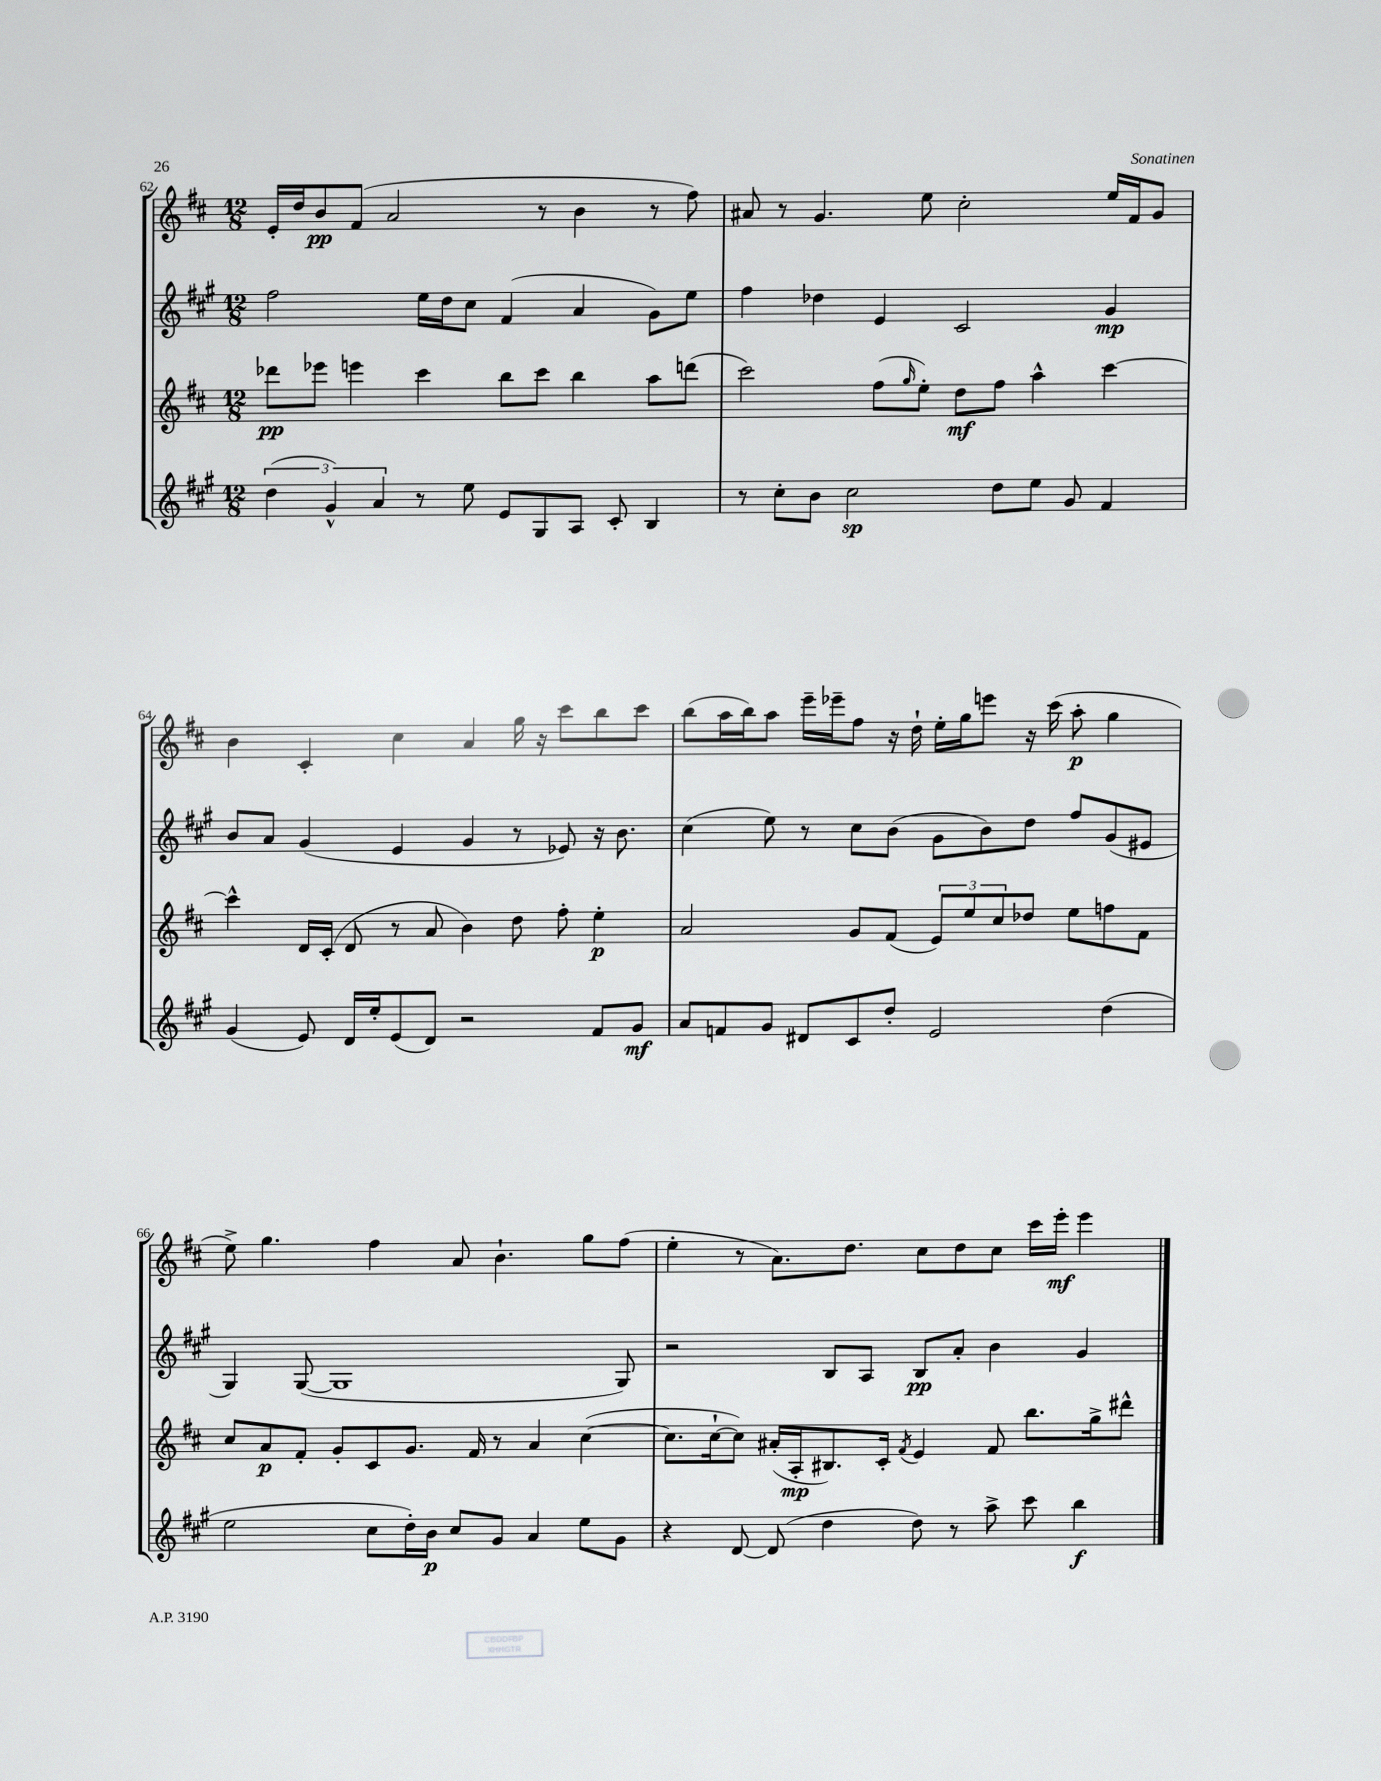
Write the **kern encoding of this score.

**kern	**dynam	**kern	**dynam	**kern	**dynam	**kern	**dynam
*part4	*part4	*part3	*part3	*part2	*part2	*part1	*part1
*staff4	*staff4	*staff3	*staff3	*staff2	*staff2	*staff1	*staff1
*clefG2	*	*clefG2	*	*clefG2	*	*clefG2	*
*k[f#c#g#]	*	*k[f#c#]	*	*k[f#c#g#]	*	*k[f#c#]	*
*M12/8	*	*M12/8	*	*M12/8	*	*M12/8	*
=62	=62	=62	=62	=62	=62	=62	=62
(6dd\	.	8ddd-X\L	pp	2ff#\	.	16e'/LL	.
.	.	.	.	.	.	16dd/J	.
.	.	8eee-X\J	.	.	.	8b/	pp
6g#^^/)	.	.	.	.	.	.	.
.	.	4eeen\	.	.	.	(8f#/J	.
6a/	.	.	.	.	.	.	.
.	.	.	.	.	.	2a/	.
8r	.	4ccc#\	.	16ee\LL	.	.	.
.	.	.	.	16dd\J	.	.	.
8ee\	.	.	.	8cc#\J	.	.	.
8e/L	.	8bb\L	.	(4f#/	.	.	.
8G#/	.	8ccc#\J	.	.	.	8r	.
8A/J	.	4bb\	.	4a/	.	4b\	.
8c#'/	.	.	.	.	.	.	.
4B/	.	8aa\L	.	8g#\L)	.	8r	.
.	.	(8dddn\J	.	8ee\J	.	8ff#\)	.
=63	=63	=63	=63	=63	=63	=63	=63
8r	.	2ccc#\)	.	4ff#\	.	8a#X/	.
8cc#'\L	.	.	.	.	.	8r	.
8b\J	.	.	.	4dd-X\	.	4.g/	.
2cc#\	sp	.	.	.	.	.	.
.	.	(8ff#\L	.	4e/	.	.	.
.	.	16qqgg/	.	.	.	.	.
.	.	8ee'\J)	.	.	.	8ee\	.
.	.	8dd\L	mf	2c#/	.	2cc#'\	.
8dd\L	.	8ff#\J	.	.	.	.	.
8ee\J	.	4aa^^\	.	.	.	.	.
8g#/	.	.	.	.	.	.	.
4f#/	.	[4ccc#\	.	4g#/	mp	16ee/LL	.
.	.	.	.	.	.	16f#/J	.
.	.	.	.	.	.	8g/J	.
!!LO:LB:g=z
=64	=64	=64	=64	=64	=64	=64	=64
(4g#/	.	4ccc#^^\]	.	8b/L	.	4b\	.
.	.	.	.	8a/J	.	.	.
8e/)	.	16d/LL	.	(4g#/	.	4c#'/	.
.	.	(16c#'/JJ	.	.	.	.	.
16d/LL	.	8d/	.	.	.	.	.
16ee'/J	.	.	.	.	.	.	.
(8e/	.	8r	.	4e/	.	4cc#\	.
8d/J)	.	8a/	.	.	.	.	.
2r	.	4b\)	.	4g#/	.	4a/	.
.	.	8dd\	.	8r	.	16gg\	.
.	.	.	.	.	.	16r	.
.	.	8ff#'\	.	8e-X/)	.	8ccc#\L	.
8f#/L	.	4ee'\	p	16r	.	8bb\	.
.	.	.	.	8.b\	.	.	.
8g#/J	mf	.	.	.	.	8ccc#\J	.
=65	=65	=65	=65	=65	=65	=65	=65
8a/L	.	2a/	.	(4cc#\	.	(8bb\L	.
8fn/	.	.	.	.	.	16aa\L	.
.	.	.	.	.	.	16bb\J)	.
8g#/J	.	.	.	8ee\)	.	8aa\J	.
8d#X/L	.	.	.	8r	.	16eee~\LL	.
.	.	.	.	.	.	16eee-X~\J	.
8c#/	.	8g/L	.	8cc#\L	.	8ff#\J	.
8dd'/J	.	(8f#/J	.	(8b\J	.	16r	.
.	.	.	.	.	.	16dd`\	.
2e/	.	12e/L)	.	8g#\L	.	16ee'\LL	.
.	.	.	.	.	.	16gg\J	.
.	.	12ee/	.	.	.	.	.
.	.	.	.	8b\)	.	8eeen\J	.
.	.	12cc#/	.	.	.	.	.
.	.	8dd-X/J	.	8dd\J	.	16r	.
.	.	.	.	.	.	(16ccc#\	.
.	.	8ee\L	.	8ff#/L	.	8aa'\	p
(4dd\	.	8ffn\	.	(8g#/	.	4gg\	.
.	.	8f#\J	.	8e#X/J	.	.	.
!!LO:LB:g=z
=66	=66	=66	=66	=66	=66	=66	=66
2ee\	.	8cc#/L	.	4G#/)	.	8ee^\)	.
.	.	8a/	p	.	.	4.gg\	.
.	.	8f#'/J	.	([8G#/	.	.	.
.	.	8g'/L	.	1G#]	.	.	.
8cc#\L	.	8c#/	.	.	.	4ff#\	.
16dd'\L)	.	8.g/J	.	.	.	.	.
16b\JJ	p	.	.	.	.	.	.
8cc#/L	.	.	.	.	.	8a/	.
.	.	16f#/	.	.	.	.	.
8g#/J	.	8r	.	.	.	4.b`\	.
4a/	.	4a/	.	.	.	.	.
8ee\L	.	([4cc#\	.	.	.	8gg\L	.
8g#\J	.	.	.	8G#/)	.	(8ff#\J	.
=67	=67	=67	=67	=67	=67	=67	=67
4r	.	8.cc#\L]	.	2r	.	4ee'\	.
.	.	[16cc#`\k	.	.	.	.	.
[8d/	.	8cc#\J])	.	.	.	8r	.
(8d/]	.	(16a#X'/LL	.	.	.	8.a\L)	.
.	.	16A'/J	mp	.	.	.	.
4dd\	.	8.B#X/)	.	8B/L	.	.	.
.	.	.	.	.	.	8.dd\J	.
.	.	.	.	8A/J	.	.	.
.	.	16c#'/Jk	.	.	.	.	.
.	.	8qf#/	.	.	.	.	.
8dd\)	.	4e/	.	8B/L	pp	8cc#\L	.
8r	.	.	.	8a'/J	.	8dd\	.
8aa^\	.	8f#/	.	4b\	.	8cc#\J	.
8ccc#\	.	8.bb\L	.	.	.	16ccc#\LL	.
.	.	.	.	.	.	16eee'\JJ	mf
4bb\	f	.	.	4g#/	.	4eee\	.
.	.	16gg^\k	.	.	.	.	.
.	.	8ddd#X^^\J	.	.	.	.	.
==	==	==	==	==	==	==	==
*-	*-	*-	*-	*-	*-	*-	*-
